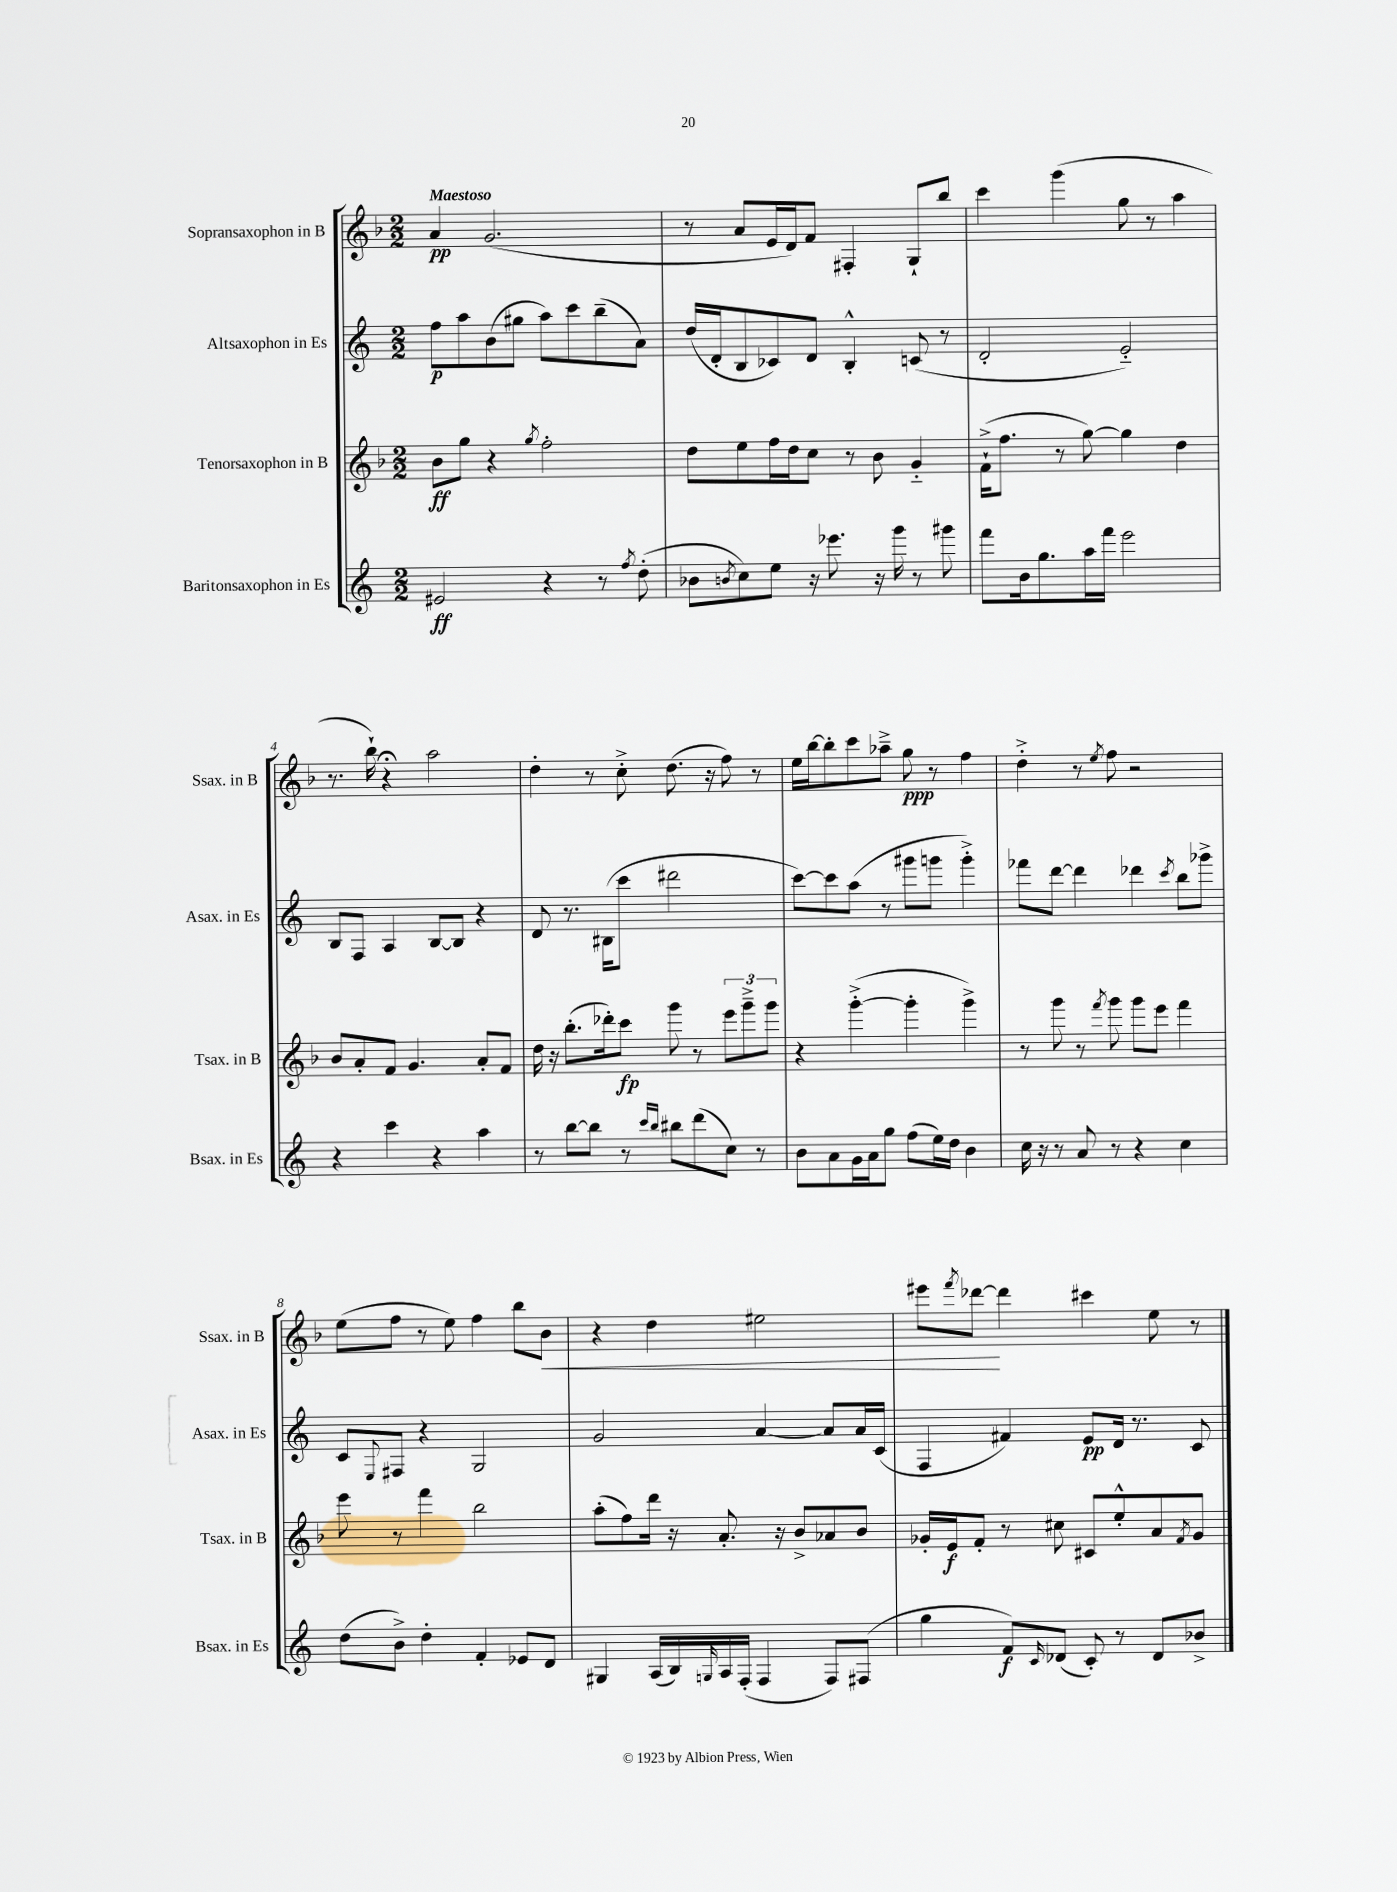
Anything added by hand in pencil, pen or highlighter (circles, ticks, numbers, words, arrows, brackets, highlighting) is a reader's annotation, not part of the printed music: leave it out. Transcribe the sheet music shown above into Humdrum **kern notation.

**kern	**kern	**kern	**kern
*staff4	*staff3	*staff2	*staff1
*clefG2	*clefG2	*clefG2	*clefG2
*k[]	*k[b-]	*k[]	*k[b-]
*M2/2	*M2/2	*M2/2	*M2/2
2e#	8b-	8ff	4a
.	8gg	8aa	.
.	4r	(8b	(2.g
.	.	8gg#	.
.	8qgg	.	.
4r	2ff'	8aa)	.
.	.	8ccc	.
8r	.	(8bb~	.
8qff	.	.	.
(8dd'	.	8a)	.
=	=	=	=
8b-	8dd	(16dd	8r
.	.	16d'	.
8qb	.	.	.
8cc)	8ee	8B	8a
8ee	16ff	8c-)	16e
.	16dd	.	16d)
16r	8cc	8d	8f
8.eee-	.	.	.
.	8r	4B'^^	4F#'
16r	8b-	.	.
16ggg	.	.	.
8r	4g'~	(8c	8G`
8ggg#	.	8r	8bb-
=	=	=	=
8fff	(16f`^	2d'	4ccc
.	8.ff	.	.
16b	.	.	.
8.gg	.	.	.
.	8r	.	(4ggg
16aa	[8gg)	.	.
16fff	.	.	.
2eee	4gg]	2e'~)	8gg
.	.	.	8r
.	4dd	.	4aa
=	=	=	=
4r	8b-	8B	8.r
.	8a'	8F	.
.	.	.	16bb-`)
4ccc	8f	4A	4r;
.	4.g	.	.
4r	.	[8B	2aa
.	.	8B]	.
4aa	8a'	4r	.
.	8f	.	.
=	=	=	=
8r	16dd	8d	4dd'
.	16r	.	.
[8bb	(8.bb-'	8.r	.
8bb]	.	.	8r
.	16ddd-')	(16B#	.
8r	8ccc	8ccc	8cc'^
16qqccc	.	.	.
16qqbb	.	.	.
8bb#	8ggg	2ddd#	(8.dd
(8ddd	8r	.	.
.	.	.	16r
8cc)	12eee	.	8ff)
.	12ggg~^	.	.
8r	.	.	8r
.	12ggg	.	.
=	=	=	=
8b	4r	[8ccc)	16ee
.	.	.	[16bb-
8a	.	8ccc]	8bb-']
16g	([4ggg'^	(8aa	8ccc
16a	.	.	.
8gg	.	8r	8aa-~^
(8ff	4ggg']	8ggg#	8gg
16ee)	.	8ggg	8r
16dd	.	.	.
4b	4ggg^)	4ggg'^)	4ff
=	=	=	=
16cc	8r	8fff-	4dd'^
16r	.	.	.
8r	8ggg	[8ddd	.
8a	8r	4ddd]	8r
.	8qfff	.	8qee
8r	8ggg	.	8ff
4r	8ggg	4ddd-	2r
.	8eee	.	.
.	.	8qccc	.
4cc	4fff	8bb	.
.	.	8ggg-^	.
=	=	=	=
(8dd	8eee	8c	(8ee
.	.	8qqE	.
8b^)	8r	8F#	8ff
4dd'	4fff	4r	8r
.	.	.	8ee)
4f'	2bb-	2G	4ff
8e-	.	.	8bb-
8d	.	.	8b-
=	=	=	=
4G#	(8aa'	2g	4r
.	8ff)	.	.
(16A	16ddd	.	4dd
16B)	16r	.	.
16qqG	.	.	.
16A	8.a'	.	.
(16F'	.	.	.
4F	.	[4a	2ee#
.	16r	.	.
.	8b-^	.	.
8F)	8a-	8a]	.
(8F#	8b-	16a	.
.	.	(16c	.
=	=	=	=
4gg	16g-'	4F	8eee#
.	16e	.	.
.	.	.	8qfff
.	8f'	.	[8ddd-
8f)	8r	4f#)	4ddd-]
16qqc	.	.	.
(8d-	8cc#	.	.
8c')	8c#	8e	4ccc#
8r	8ee'^^	16d	.
.	.	8.r	.
8d-	8a	.	8ee
.	8qf	.	.
8b-^	8g-	8c	8r
==	==	==	==
*-	*-	*-	*-
